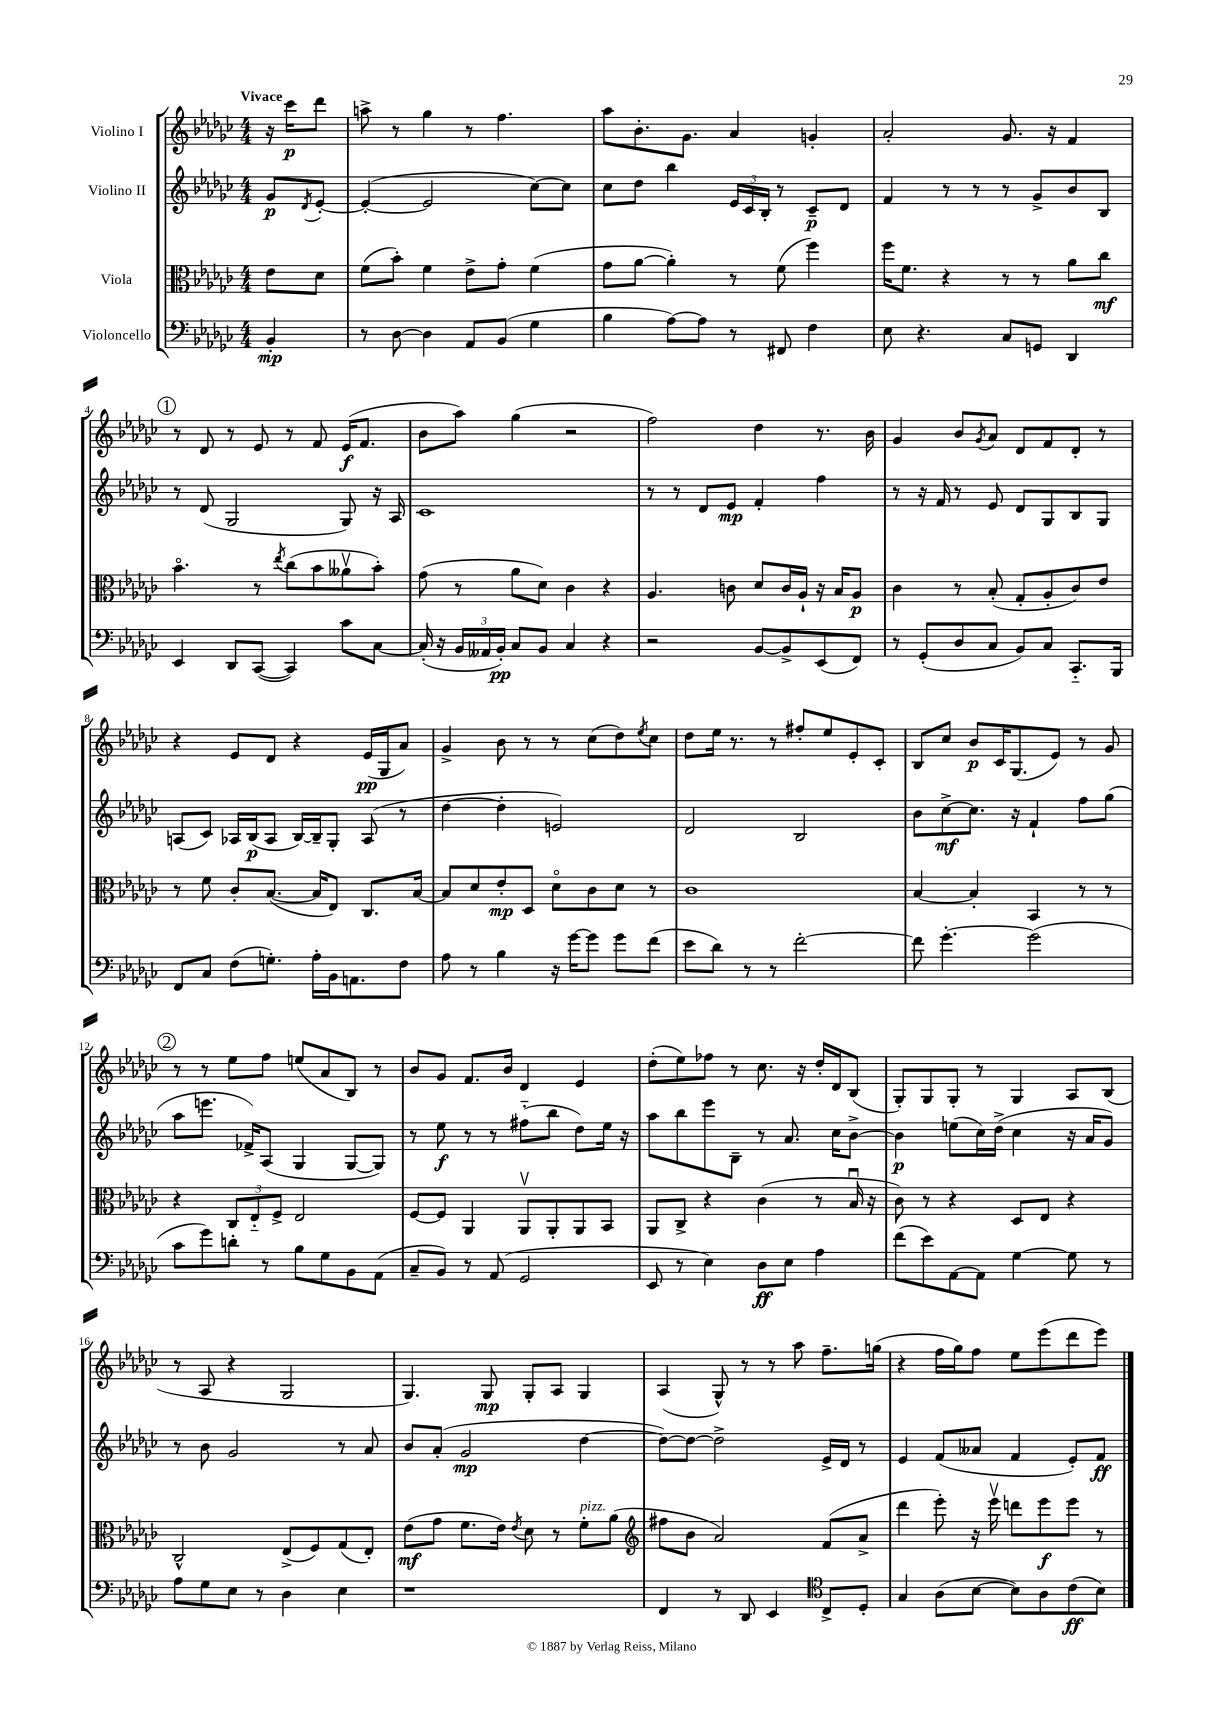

**kern	**kern	**kern	**kern
*staff4	*staff3	*staff2	*staff1
*clefF4	*clefC3	*clefG2	*clefG2
*k[b-e-a-d-g-c-]	*k[b-e-a-d-g-c-]	*k[b-e-a-d-g-c-]	*k[b-e-a-d-g-c-]
*M4/4	*M4/4	*M4/4	*M4/4
4BB-'/	8e-\L	8g-/L	16r
.	.	.	16ccc-\LK
.	.	8qd-/	.
.	8d-\J	[8e-'/J	8ddd-\J
=	=	=	=
8r	(8f\L	(4e-'/_	8aa^\
[8D-\	8b-'\J)	.	8r
4D-\]	4f\	2e-/]	4gg-\
8AA-/L	8e-^\L	.	8r
(8BB-/J	8g-'\J	.	4.ff\
4G-\	(4f\	[8cc-\L)	.
.	.	8cc-\]J	.
=	=	=	=
4B-\	8g-\L	8cc-\L	8aa-\L
.	[8a-\J	8dd-\J	8.b-'\
[8A-\L)	4a-'\])	4bb-\	.
.	.	.	8.g-\J
8A-\]J	.	.	.
8r	8r	24e-/LL	4a-/
.	.	24c-/	.
.	.	24B-'/JJ	.
8FF#/	(8f\	8r	.
4F\	4ff\)	8c-~/L	4g'/
.	.	8d-/J	.
=	=	=	=
8E-\	16ff\LK	4f/	2a-'/
.	8.f\J	.	.
4.r	.	.	.
.	4r	8r	.
.	.	8r	.
8C-/L	8r	8r	8.g-/
8GG/J	8r	8g-^/L	.
.	.	.	16r
4DD-/	8a-\L	8b-/	4f/
.	8cc-\J	8B-/J	.
=	=	=	=
4EE-/	4.b-o\	8r	8r
.	.	(8d-/	8d-/
8DD-/L	.	2G-/	8r
([8CC-/J	8r	.	8e-/
.	8qee-/	.	.
4CC-/])	(8cc-\L	.	8r
.	8b-\	.	8f/
8c-\L	8a--v\	8G-/)	(16e-/LK
.	.	.	8.f/J
[8C-\J	8b-'\J)	16r	.
.	.	16A-/	.
=	=	=	=
(16C-'/]	(8g-\	1c-	8b-\L
16r	.	.	.
24BB-/LL	8r	.	8aa-\J)
24AA--/	.	.	.
24BB-'/JJ)	.	.	.
8C-/L	8a-\L	.	(4gg-\
8BB-/J	8d-\J)	.	.
4C-/	4c-\	.	2r
4r	4r	.	.
=	=	=	=
2r	4.A-/	8r	2ff\)
.	.	8r	.
.	.	8d-/L	.
.	8c\	8e-/J	.
[8BB-/L	8d-/L	4f'/	4dd-\
8BB-^/]	16c/L	.	.
.	16A-`/JJ	.	.
(8EE-/	16r	4ff\	8.r
.	16B-/LK	.	.
8FF/J)	8A-/J	.	.
.	.	.	16b-\
=	=	=	=
8r	4c-\	8r	4g-/
(8GG-'/L	.	16r	.
.	.	16f/	.
8D-/	8r	8r	8b-/L
.	.	.	8qg-/
8C-/J	(8B-'/	8e-/	8a-/J
8BB-/L)	8G-'/L	8d-/L	8d-/L
8C-/J	8A-'/	8G-/	8f/
8.CC-'~/L	8c-/)	8B-/	8d-'/J
.	8e-/J	8G-/J	8r
16BBB-/Jk	.	.	.
=	=	=	=
8FF/L	8r	(8A/L	4r
8C-/J	8f\	8c-/J)	.
(8F\L	8c-'/L	16A-/LL	8e-/L
.	.	(16B-/J	.
8.G'\J)	([8.B-/J	8A-/J	8d-/J
.	.	[16B-/LL)	4r
16A-'\LL	16B-/]LK	16B-~/]J	.
16BB-\J	8E-/J)	8G-'/J	.
8.AA\	.	.	.
.	8.C-/L	(8A-/	(16e-/LL
.	.	.	16G-/J
8F\J	.	8r	8a-/J)
.	[16B-/Jk	.	.
=	=	=	=
8A-\	8B-/]L	[4dd-\	4g-^/
8r	8d-/	.	.
4B-\	8e-'/	4dd-'\]	8b-\
.	8D-/J	.	8r
16r	8d-o\L	2e/)	8r
[16g-\LK	.	.	.
8g-\]J	8c-\	.	(8cc-\L
8g-\L	8d-\J	.	8dd-\)
.	.	.	8qee-/
(8f\J	8r	.	8cc-\J
=	=	=	=
8e-\L	1c-	2d-/	8dd-\L
8d-\J)	.	.	16ee-\Jk
.	.	.	8.r
8r	.	.	.
8r	.	.	8r
[2f'\	.	2B-/	8ff#'/L
.	.	.	8ee-/
.	.	.	8e-'/
.	.	.	8c-'/J
=	=	=	=
8f\]	[4B-/	8b-\L	8B-/L
[4.g-'\	.	[8cc-^\	8cc-/J
.	4B-'/]	8.cc-\]J	8b-/L
.	.	.	16c-/K
.	.	16r	(8.G-/
(2g-\]	4BB-/	4f`/	.
.	.	.	8e-/J)
.	8r	8ff\L	8r
.	8r	(8gg-\J	8g-/
=	=	=	=
8c-\L	4r	8aa-\L	8r
8g-\)	.	8.eee\J	8r
8d'\J	12C-/L	.	8ee-\L
.	.	16f-^/LK)	.
.	12E-'~/	.	.
8r	.	(8A-/J	8ff\J
.	12F^/J	.	.
8B-\L	2E-/	4G-/	(8ee/L
8G-\	.	.	8a-/
8BB-\	.	[8G-/L	8B-/J)
(8AA-\J	.	8G-/]J)	8r
=	=	=	=
8C-~/L	[8F/L	8r	8b-/L
8BB-/J)	8F/]J	8ee-\	8g-/J
8r	4AA-/	8r	8.f/L
(8AA-/	.	8r	.
.	.	.	16b-/Jk
2GG-/	8AA-v/L	(8ff#'~\L	4d-/
.	8AA-'/	8bb-\J	.
.	8AA-/	8dd-\L)	4e-/
.	8BB-/J	16ee-\Jk	.
.	.	16r	.
=	=	=	=
8EE-/	8AA-/L	8aa-\L	(8dd-'\L
8r	8C-^/J	8bb-\	8ee-\)
4E-\)	4r	8eee-\	8ff-\J
.	.	8B-~\J	8r
8D-\L	(4c-\	8r	8.cc-\
8E-\J	.	8.a-/	.
.	.	.	16r
4A-\	8r	.	16dd-'/LL
.	.	16cc-\LK	16d-/J
.	16B-u/	[8b-^\J	(8B-/J
.	16r	.	.
=	=	=	=
(8f\L	8c-\)	4b-\]	8G-'/L)
8e-\)	8r	.	8G-/
[8AA-\	4r	(8ee\L	8G-'/J
8AA-\]J	.	16cc-\L)	8r
.	.	(16dd-^\JJ	.
[4G-\	8D-/L	4cc-\	4G-/
.	8E-/J	.	.
8G-\]	4r	16r	8A-/L
.	.	16a-/LK	.
8r	.	8g-/J)	(8B-/J
=	=	=	=
8A-\L	2C-^^/	8r	8r
8G-\	.	8b-\	8A-/
8E-\J	.	2g-/	4r
8r	.	.	.
4D-\	(8E-^/L	.	2G-/
.	8F/)	.	.
4E-\	(8G-/	8r	.
.	8E-'/J)	8a-/	.
=	=	=	=
1r	(8e-\L	8b-/L	4.G-/)
.	8g-\J	(8a-'/J	.
.	8.f\L	2g-/	.
.	.	.	8G-/
.	16e-\Jk)	.	.
.	8qe-/	.	.
.	8d-\	.	8G-'/L
.	8r	.	8A-/J
.	8f'\L	[4dd-\	4G-/
.	(8a-\J	.	.
=	=	=	=
*	*clefG2	*	*
4FF/	8ff#\L	8dd-\_L)	(4A-/
.	8b-\J	8dd-\_J	.
8r	2a-/)	2dd-^\]	8G-^^/)
8DD-/	.	.	8r
4EE-/	.	.	8r
.	.	.	8aa-\
*clefC4	*	*	*
8C-^/L	(8f/L	16e-^/LL	8.ff~\L
.	.	16d-/JJ	.
8D-'/J	8a-^/J	8r	.
.	.	.	(16gg\Jk
=	=	=	=
4G-/	4ddd-\	4e-/	4r
(8A-\L	8eee-'\)	(8f/L	16ff\LL
.	.	.	16gg-\J)
[8B-\J	16r	8a--/J	8ff\J
.	16eee-v\	.	.
8B-\]L)	8ddd\L	4f/	8ee-\L
8A-\	8eee-\	.	(8eee-\
(8c-\	8eee-\J	8e-'/L)	8ddd-\
8B-\J)	8r	8f/J	8eee-\J)
==	==	==	==
*-	*-	*-	*-
